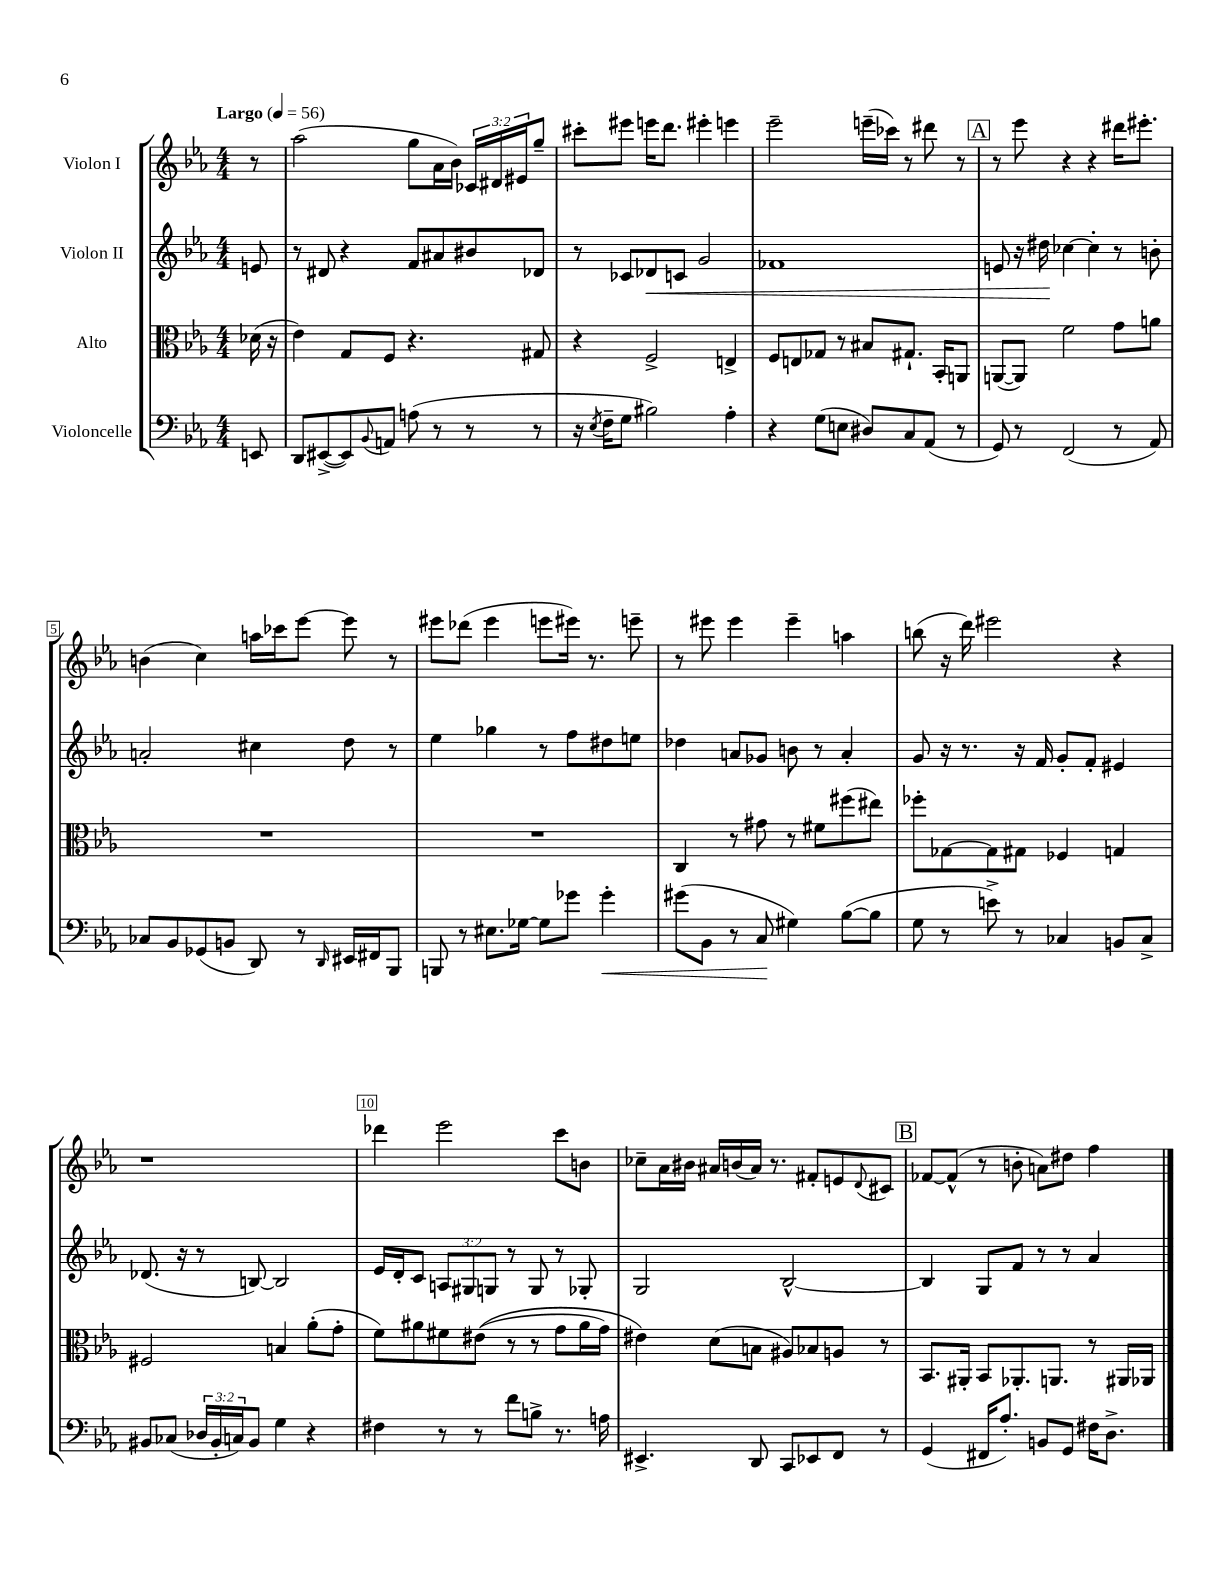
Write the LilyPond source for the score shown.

<<
\new StaffGroup <<
\new Staff = "s0" \with { instrumentName = "Violon I" } {
    \clef treble \key ees \major \numericTimeSignature \time 4/4 \override Staff.TupletNumber.text = #tuplet-number::calc-fraction-text \partial 8 \tempo "Largo" 4 = 56
    r8 |
    aes''2( g''8 aes'16 bes'16) \tuplet 3/2 { ces'16 dis'16 eis'16 } g''8-- |
    cis'''8-. eis'''8 e'''16 d'''8. eis'''4-. e'''4 |
    ees'''2-- e'''16--( ces'''16) r8 dis'''8 r8 |
    \mark \markup { \box "A" } r8 ees'''8 r4 r4 dis'''16 eis'''8.-. |
    b'4( c''4) a''16 ces'''16 ees'''8~ ees'''8 r8 |
    eis'''8 des'''8( eis'''4 e'''8 eis'''16) r8. e'''8-- |
    r8 eis'''8 eis'''4 eis'''4-- a''4 |
    b''8( r16 d'''16) eis'''2 r4 |
    r1 |
    des'''4 ees'''2 c'''8 b'8 |
    ces''8-- aes'16 bis'16 ais'16 b'16( ais'16) r8. fis'8-. e'8 \appoggiatura { d'8 } cis'8 |
    \mark \markup { \box "B" } fes'8~ fes'8-^( r8 b'8-. a'8) dis''8 f''4 \bar "|." |
}
\new Staff = "s1" \with { instrumentName = "Violon II" } {
    \clef treble \key ees \major \numericTimeSignature \time 4/4 \override Staff.TupletNumber.text = #tuplet-number::calc-fraction-text \partial 8
    e'8 |
    r8 dis'8 r4 f'8 ais'8 bis'8 des'8 |
    r8 ces'8 des'8\< c'8 g'2 |
    fes'1 |
    \mark \markup { \box "A" } e'8 r16 dis''16\! ces''4~ ces''4-. r8 b'8-. |
    a'2-. cis''4 d''8 r8 |
    ees''4 ges''4 r8 f''8 dis''8 e''8 |
    des''4 a'8 ges'8 b'8 r8 a'4-. |
    g'8 r16 r8. r16 f'16 g'8-. f'8-. eis'4 |
    des'8.( r16 r8 b8~) b2 |
    ees'16 d'16-. c'8 \tuplet 3/2 { a8 gis8 g8 } r8 g8 r8 ges8-. |
    g2 bes2~-^ |
    \mark \markup { \box "B" } bes4 g8 f'8 r8 r8 aes'4 \bar "|." |
}
\new Staff = "s2" \with { instrumentName = "Alto" } {
    \clef alto \key ees \major \numericTimeSignature \time 4/4 \partial 8
    des'16( r16 |
    ees'4) g8 f8 r4. gis8 |
    r4 f2-> e4-> |
    f8 e8 ges8 r8 bis8 gis8.-! bes,16-. a,8 |
    \mark \markup { \box "A" } a,8~( a,8) f'2 g'8 a'8 |
    R1 |
    R1 |
    c4 r8 gis'8 r8 fis'8 fis''8( eis''8) |
    fes''8-. ges8~ ges8 gis8 fes4 g4 |
    fis2 b4 aes'8-.( g'8-. |
    f'8) ais'8 fis'8 eis'8(\( r8 r8 g'8 ais'16 g'16) |
    eis'4\) d'8( b8 ais8) bes8 a8 r8 |
    \mark \markup { \box "B" } bes,8. ais,16-. bes,8 aes,8.-. a,8. r8 ais,16 aes,16 \bar "|." |
}
\new Staff = "s3" \with { instrumentName = "Violoncelle" } {
    \clef bass \key ees \major \numericTimeSignature \time 4/4 \override Staff.TupletNumber.text = #tuplet-number::calc-fraction-text \partial 8
    e,8 |
    d,8 eis,8~->( eis,8) \appoggiatura { bes,8 } a,8 a8( r8 r8 r8 |
    r16 \acciaccatura { ees8 } f16-- g8 bis2) aes4-. |
    r4 g8( e8 dis8) c8 aes,8( r8 |
    \mark \markup { \box "A" } g,8) r8 f,2( r8 aes,8) |
    ces8 bes,8 ges,8( b,8 d,8) r8 \grace { d,16 } eis,16 fis,16 bes,,8 |
    b,,8 r8 eis8. ges16~ ges8 ges'8 ges'4-.\< |
    gis'8( bes,8 r8 c8\! gis4) bes8~( bes8 |
    g8 r8 e'8->) r8 ces4 b,8 ces8-> |
    bis,8 ces8( \tuplet 3/2 { des16 bis,16-. c16) } bis,8 g4 r4 |
    fis4 r8 r8 f'8 b8-> r8. a16 |
    eis,4.-> d,8 c,8 ees,8 f,8 r8 |
    \mark \markup { \box "B" } g,4( fis,16 aes8.-.) b,8 g,8 fis16 d8.-> \bar "|." |
}
>>
>>
\layout { \context { \Score \override BarNumber.break-visibility = ##(#f #t #t) barNumberVisibility = #(every-nth-bar-number-visible 5) \override BarNumber.stencil = #(make-stencil-boxer 0.1 0.3 ly:text-interface::print) } }
